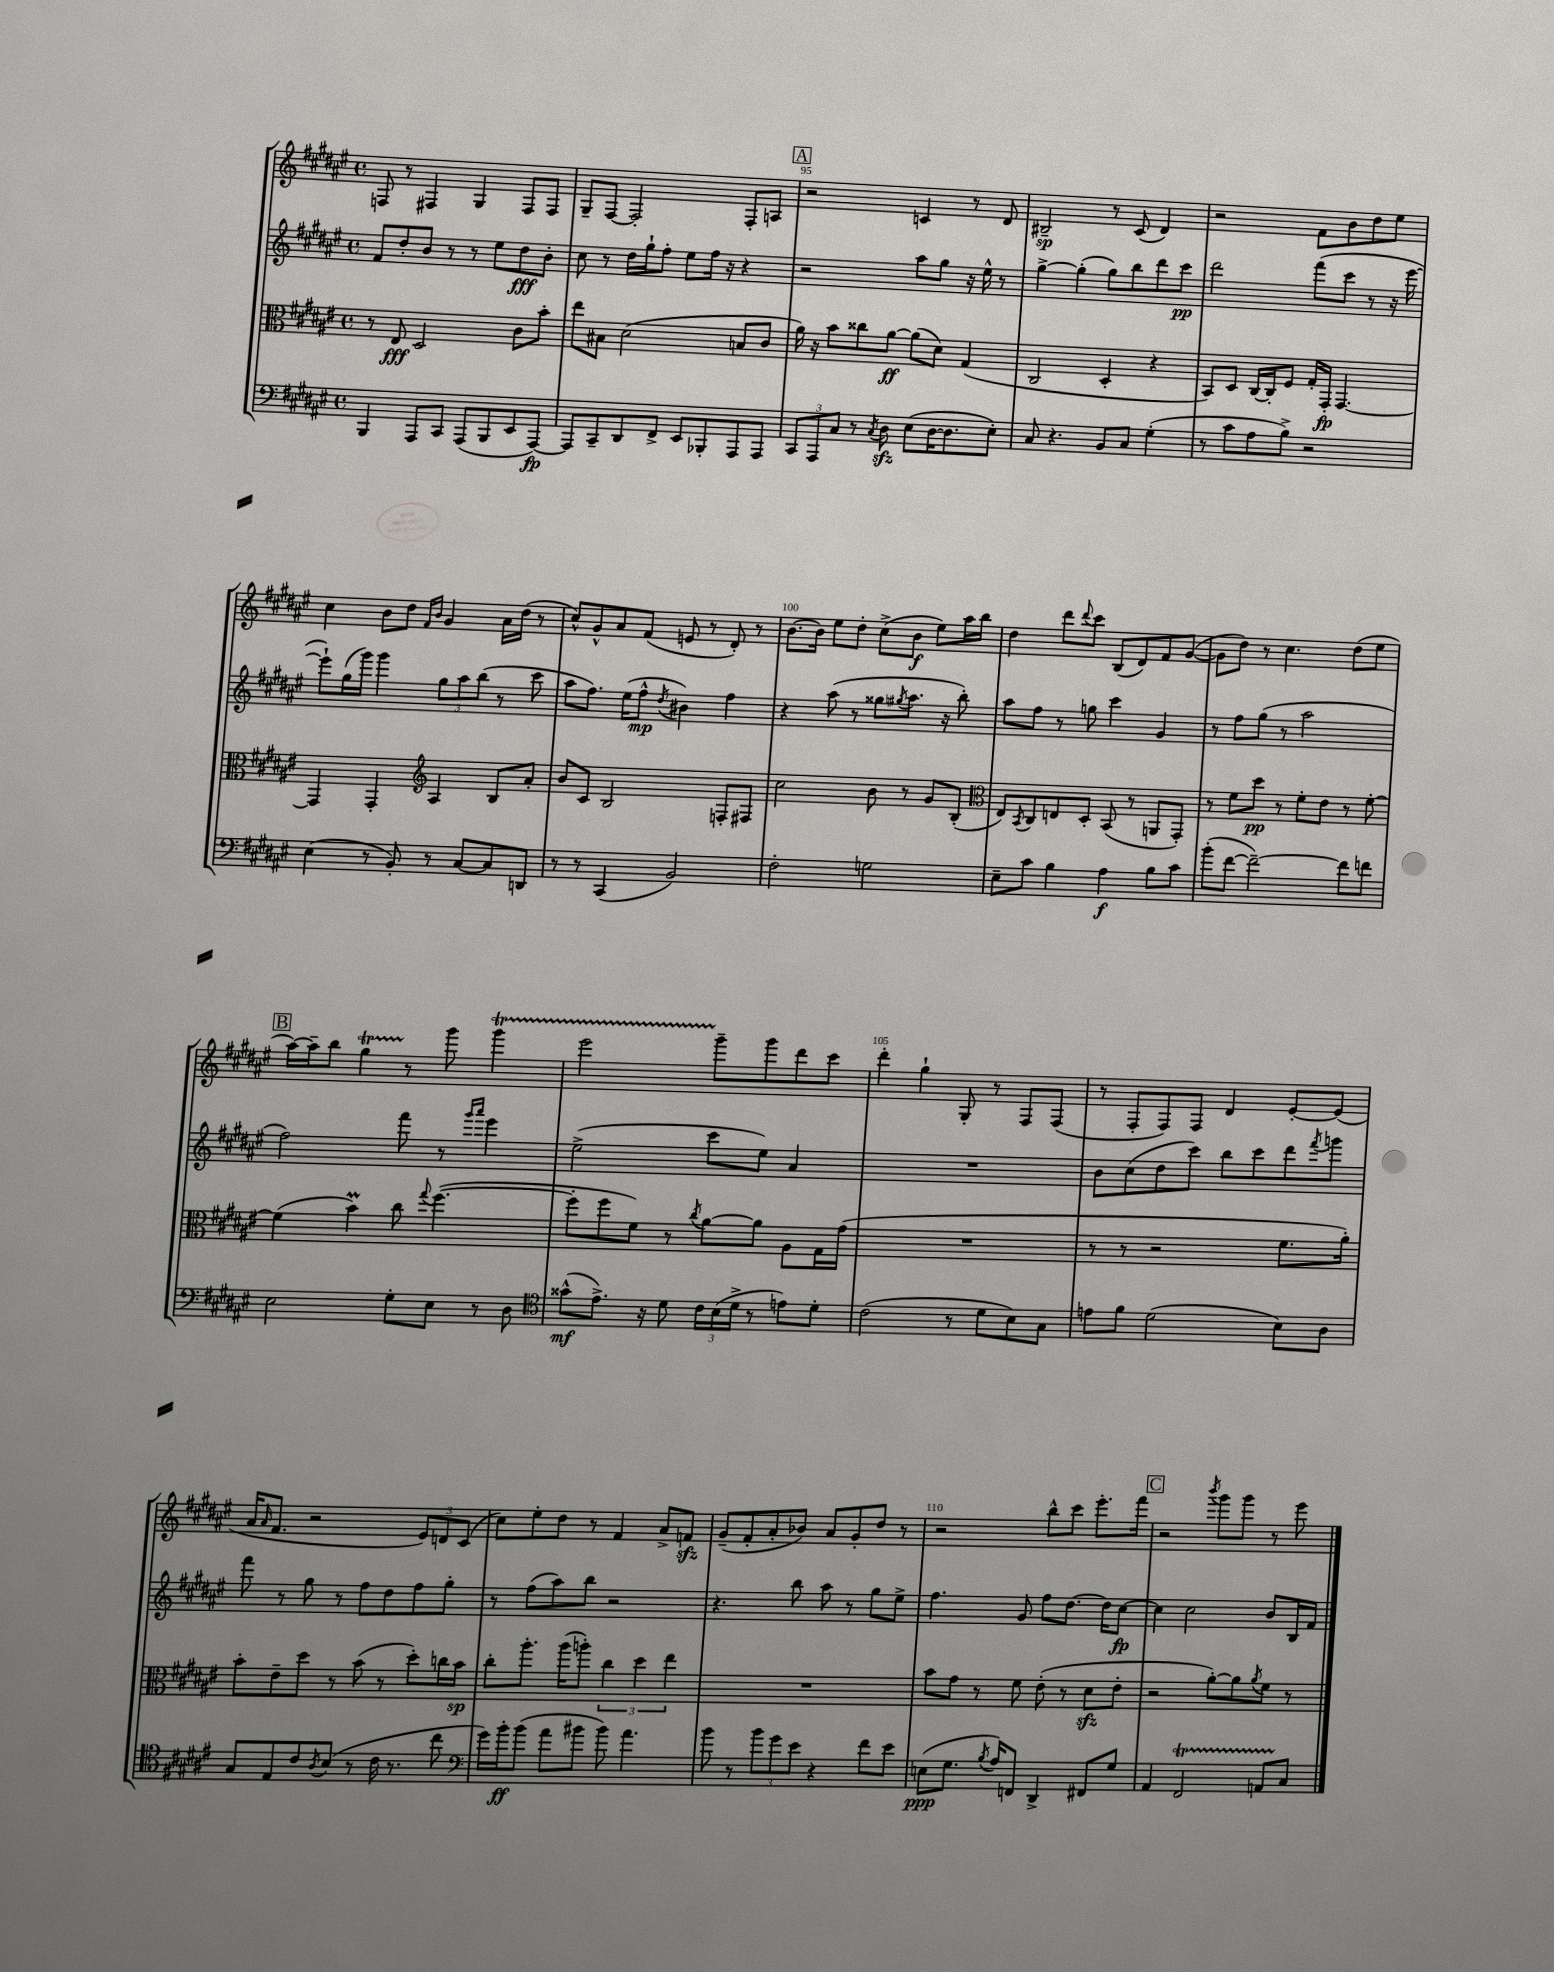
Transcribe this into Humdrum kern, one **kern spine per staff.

**kern	**kern	**kern	**kern
*staff4	*staff3	*staff2	*staff1
*clefF4	*clefC3	*clefG2	*clefG2
*k[f#c#g#d#a#e#]	*k[f#c#g#d#a#e#]	*k[f#c#g#d#a#e#]	*k[f#c#g#d#a#e#]
*M4/4	*M4/4	*M4/4	*M4/4
*met(c)	*met(c)	*met(c)	*met(c)
4BBB	8r	8f#	8F
.	8E#	8dd#'	8r
8AAA#	2D#	8b	4F#
8CC#	.	8r	.
(8AAA#	.	8r	4G#
8BBB	.	8ee#	.
8EE#	8c#	8dd#	8F#
[8AAA#)	8b'	8b'	8F#
=	=	=	=
8AAA#]	8ee#	8cc#	8G#~
8CC#~	8B#	8r	[8F#
8DD#	(2d#	16dd#	2F#']
.	.	16gg#`	.
8FF#^	.	8ff#'	.
8EE#	.	8ee#	.
8BBB-'	.	16ff#	.
.	.	16r	.
8AAA#	8B	4r	8F#'
8AAA#	8c#	.	8A
=	=	=	=
12CC#	16a#)	2r	2r
.	16r	.	.
12AAA#	.	.	.
.	8b	.	.
12C#	.	.	.
8r	8cc##	.	.
8qC#	.	.	.
8D#	[8a#	.	.
(8E#	(8a#]	8aa#	4c
[16D#	8d#)	8gg#	.
8.D#]	.	.	.
.	(4G#	16r	8r
.	.	16ee#^^	.
8E#')	.	8r	8d#
=	=	=	=
8C#	2C#	[4gg#^	2B#~
4.r	.	.	.
.	.	(4gg#']	.
8BB	4D#'	8gg#)	8r
8C#	.	8bb	(8c#
(4G#'	4r	8ddd#	4d#)
.	.	8ccc#	.
=	=	=	=
8r	8BB)	2ddd#	2r
8c#	8D#	.	.
8A#	[16C#	.	.
.	16C#']	.	.
8B^)	8F#	.	.
2r	16G#'	(8fff#	8f#
.	16GG#'	.	.
.	[4.GG#	8ccc#	8b
.	.	8r	8dd#
.	.	16r	8ee#
.	.	[16eee#	.
=	=	=	=
(4E#	4GG#]	8eee#`])	4cc#
.	.	(16gg#	.
.	.	16ggg#)	.
8r	4GG#'	4ggg#	8b
8BB')	.	.	8dd#
*	*clefG2	*	*
.	.	.	16qqf#
.	.	.	16qqb
8r	4A#	12gg#	4g#
.	.	12aa#	.
[8C#	.	.	.
.	.	(12bb	.
8C#]	8B	8r	16a#
.	.	.	(16dd#
8DD	8a#'	8ccc#	8r
=	=	=	=
8r	8b	8aa#	8cc#^^)
8r	8c#	8.ff#)	8g#^^
(4CC#	2B	.	8a#
.	.	(16ee#	.
.	.	8ff#^^	(8f#
.	.	8qdd#	.
2BB)	.	4b#)	8e
.	.	.	8r
.	8F'	4ff#	8d#')
.	8F#	.	8r
=	=	=	=
2F#'	2cc#	4r	[8.b
.	.	.	16b]
.	.	(8aa#	8ee#
.	.	8r	8dd#'
2G	8b	8gg##	(8cc#^
.	.	8qgg#	.
.	8r	8.aa#	8b
.	8g#	.	8ee#)
.	.	16r	.
.	(8B'	8bb')	16aa#
.	.	.	16bb
=	=	=	=
*	*clefC3	*	*
8E#~	8E#)	8aa#	4dd#
.	8qBB	.	.
8c#	8C#	8ff#	.
4B	8E	8r	8ddd#
.	.	.	8qqddd#
.	8D#'	8gg	8ccc#
4A#	(8BB	4ccc#	(8B
.	8r	.	8d#)
8B	8AA	4g#	8f#
8c#	8GG#')	.	([8g#
=	=	=	=
(8b'	8r	8r	8g#]
[8f#	8f#	8ff#	8dd#)
2f#~_)	8dd#	(8gg#	8r
.	8r	8r	4.cc#
.	8f#'	2aa#	.
.	8e#	.	.
8f#]	8r	.	(8dd#
8f	[8f#'	.	8ee#
=	=	=	=
2E#	(4f#]	2ff#)	[16aa#)
.	.	.	16aa#~]
.	.	.	8bb
.	4b)	.	4gg#
8G#'	8cc#	8fff#	8r
.	8qqgg#	.	.
8E#	([4.ff#	8r	8ggg#
.	.	16qqggg#	.
.	.	16qqaaa#	.
8r	.	4eee#	4ggg#
8D#	.	.	.
=	=	=	=
*clefC4	*	*	*
(8g##^^	8ff#']	(2ee#^	2eee#
8.e#^)	8ff#	.	.
.	8f#)	.	.
16r	.	.	.
8d#	8r	.	.
.	8qcc#	.	.
24c#	[8a#	8ccc#	8ggg#~
(24B	.	.	.
24d#^	.	.	.
8r	8a#]	8ee#)	8ggg#
8e)	8A#	4a#	8ddd#
8d#'	16G#	.	8ccc#
.	(16g#	.	.
=	=	=	=
(2c#	1r	1r	4ddd#'
.	.	.	4gg#`
8r	.	.	8G#'
8d#	.	.	8r
8B)	.	.	8F#
8G#	.	.	(8F#
=	=	=	=
8e	8r	8b	8r
8f#	8r	(8cc#	8F#'
(2d#	2r	8dd#	8F#)
.	.	8ccc#)	8F#
.	.	8bb	4d#
.	.	8ccc#	.
8B)	8.f#	8ddd#	[8e#'
.	.	8qfff#	.
8A#	.	8ggg	(8e#]
.	16a#')	.	.
=	=	=	=
8G#	8b'	8fff#	16a#
.	.	.	16qqa#
.	.	.	8.f#
8E#	8e#~	8r	.
8c#	8dd#	8gg#	2r
8qA#	.	.	.
(8B	8r	8r	.
8r	(8b	8ff#	.
16c#	8r	8dd#	.
8.r	.	.	.
.	8dd#')	8ff#	12e#)
.	.	.	12d
8cc#	16cc	8gg#'	.
.	.	.	(12c#
.	16b	.	.
=	=	=	=
*clefF4	*	*	*
16g#)	8cc#'	8r	8cc#)
16b'	.	.	.
(8b	8.aa#'	(8ff#	8ee#'
8a#	.	8aa#)	8dd#
.	(16aa#	.	.
8b#	8aa')	8bb	8r
8b#)	6cc#	2r	4f#
4.a#	.	.	.
.	6dd#	.	.
.	.	.	8a#^
.	6ee#	.	.
.	.	.	8f
=	=	=	=
8b	1r	4.r	(8g#~
8r	.	.	8f#'
12b	.	.	8a#'
12g#	.	.	.
.	.	8bb	8b-)
12e#	.	.	.
4r	.	8aa#	8a#
.	.	8r	8g#'
8f#	.	8gg#	8dd#
8e#	.	8ee#^	8r
=	=	=	=
(8E	8b	4.ff#	2r
8.G#	8g#	.	.
.	8r	.	.
8qB	.	.	.
16A#)	.	.	.
8FF	8f#	8g#	.
4DD#^	(8e#'	8ff#	8bb^^
.	8r	[8.dd#	8ccc#
8FF#	8d#	.	8.eee#'
.	.	16dd#]	.
8G#	8e#'	[8cc#	.
.	.	.	16fff#
=	=	=	=
4AA#	2r	4cc#]	2r
2FF#	.	2cc#	.
.	.	.	8qbbb
.	[8a#')	.	8ggg#
.	8a#]	.	8ggg#
.	8qa#	.	.
8AA	8f#	8b	8r
8C#	8r	16B	8eee#
.	.	16f#	.
==	==	==	==
*-	*-	*-	*-
